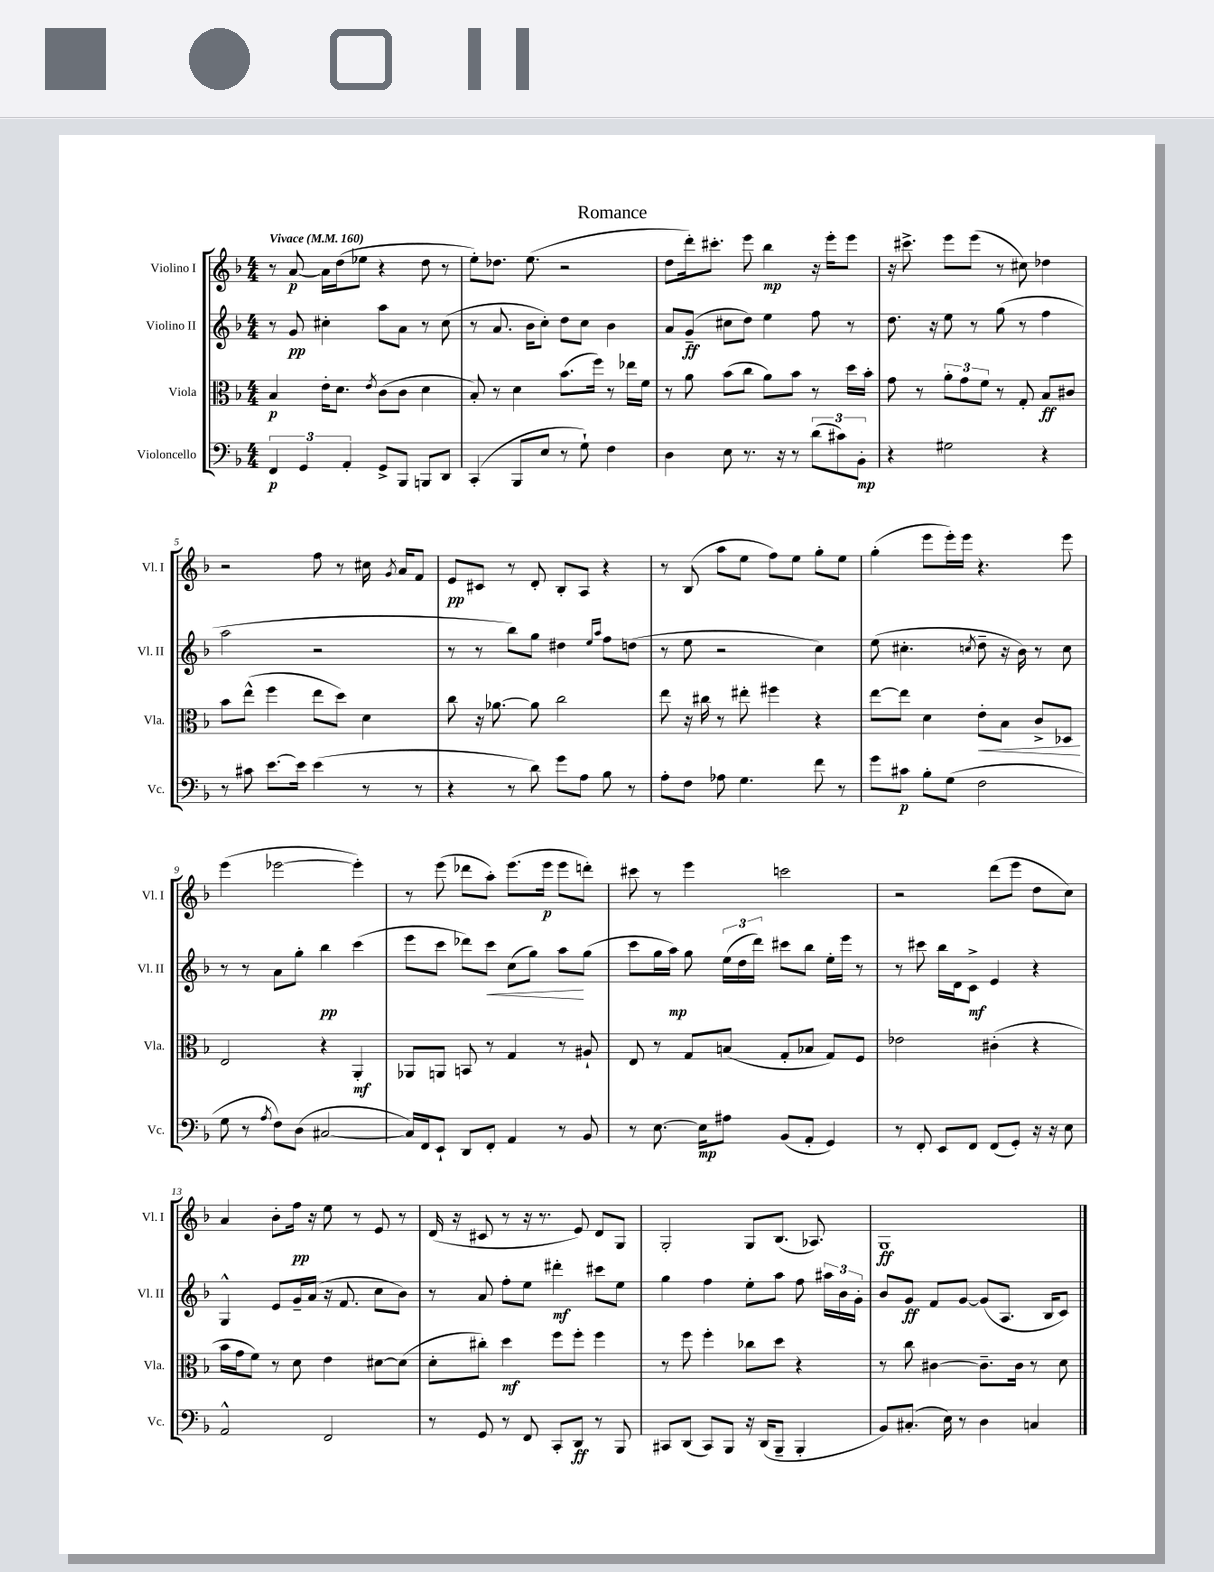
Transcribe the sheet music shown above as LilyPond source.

\header { title = "Romance" }
<<
\new StaffGroup <<
\new Staff = "s0" \with { instrumentName = "Violino I" shortInstrumentName = "Vl. I" } {
    \clef treble \key f \major \numericTimeSignature \time 4/4 \tempo "Vivace" 4 = 160
    \autoBeamOff r8 a'8~\p a'16[ d''16( ees''8] r4 d''8 r8 |
    e''8[-.) des''8.] e''8.( r2 |
    d''8[ d'''16-.) cis'''8.]-. e'''8 bes''4\mp r16 e'''16[-. e'''8] |
    r16 cis'''8.-> e'''8[ e'''8]( r8 cis''8) des''4 |
    r2 f''8 r8 cis''16 \acciaccatura { g'8 } a'16[ f'8] |
    e'8[\pp cis'8] r8 d'8-. bes8[-. a8] r4 |
    r8 bes8( a''8[ e''8] f''8[) e''8] g''8[-. e''8] |
    g''4-.( e'''8[ e'''16-.) e'''16] r4. e'''8 |
    e'''4( ees'''2~ ees'''4-.) |
    r8 e'''8( des'''8[ a''8]-.) e'''8.[( e'''16]\p e'''8[ d'''8]-.) |
    cis'''8 r8 e'''4 c'''2 |
    r2 d'''8[( e'''8] d''8[ c''8]) |
    a'4 bes'8[-. f''16]\pp r16 e''8 r8 e'8 r8 |
    d'16( r16 cis'8 r8 r16 r8. e'8) d'8[ g8] |
    g2-. g8[ bes8.]( aes8.) |
    g1\ff \bar "|." |
}
\new Staff = "s1" \with { instrumentName = "Violino II" shortInstrumentName = "Vl. II" } {
    \clef treble \key f \major \numericTimeSignature \time 4/4
    \autoBeamOff r8 g'8\pp cis''4-. a''8[ a'8] r8 cis''8( |
    r8 a'8. bes'16[ c''8]-.) d''8[ c''8] bes'4 |
    a'8[ g'8]--\ff( cis''8[ d''8]) e''4 f''8 r8 |
    d''8. r16 e''8 r8 g''8( r8 f''4 |
    a''2 r2 |
    r8 r8 bes''8[) g''8] dis''4 \grace { e''16[ a''16] } f''8[ d''8]( |
    r8 e''8 r2 c''4) |
    e''8( cis''4.-. \acciaccatura { c''8 } d''8-- r16 bes'16) r8 c''8 |
    r8 r8 a'8[ g''8]-. bes''4\pp c'''4( |
    e'''8[ c'''8] des'''8[) c'''8]\< c''8[( g''8]) a''8[\! g''8]( |
    c'''8[ g''16 a''16]\mp) g''8 \tuplet 3/2 { e''16[( d''16 d'''16]) } cis'''8[ bes''8] e''16[-. e'''16] r8 |
    r8 cis'''8 bes''16[ d'16 c'8]->\mf e'4 r4 |
    g4-^ e'8[ g'16-- a'16]( r16 f'8. c''8[ bes'8]) |
    r8 a'8 f''8[-. e''8] dis'''4-.\mf cis'''8[ e''8] |
    g''4 f''4 e''8[-. a''8] f''8 \tuplet 3/2 { ais''16[ bes'16 g'16]-. } |
    bes'8[ g'8]\ff f'8[ g'8]~ g'8[( a8.] bes16[ c'8]) \bar "|." |
}
\new Staff = "s2" \with { instrumentName = "Viola" shortInstrumentName = "Vla." } {
    \clef alto \key f \major \numericTimeSignature \time 4/4
    \autoBeamOff bes4\p e'16[-. d'8.] \acciaccatura { e'8 } c'8[( c'8] d'4 |
    bes8-.) r8 d'4 bes'8.[( f''16]) r8 ees''16[ f'16] |
    r8 a'8 bes'8[( c''8] a'8[) bes'8] r8 d''16[ bes'16]-. |
    g'8 r8 \tuplet 3/2 { a'8[-. g'8 f'8] } r8 g8-. bes8[\ff cis'8] |
    bes'8[ e''8]-^( f''4 e''8[ d''8]) d'4 |
    c''8 r16 aes'8.~ aes'8 c''2 |
    e''8 r16 cis''16 r8 eis''8-. fis''4 r4 |
    e''8[~ e''8] d'4 e'8[-.\< bes8] c'8[-> des8]\! |
    e2 r4 a,4-.\mf |
    aes,8[ a,8] b,8 r8 g4 r8 ais8-! |
    e8 r8 g8[ b8]( g8[-. bes8] g8[) f8] |
    ees'2 cis'4-.( r4 |
    bes'16[ g'16 f'8]) r8 d'8 e'4 dis'8[~ dis'8]( |
    d'8[-. cis''8]-.) d''4\mf f''8[ f''8]-. f''4 |
    r8 f''8 f''4-. ces''8[ d''8] r4 |
    r8 c''8 cis'4~ cis'8.[-- cis'16] r8 d'8 \bar "|." |
}
\new Staff = "s3" \with { instrumentName = "Violoncello" shortInstrumentName = "Vc." } {
    \clef bass \key f \major \numericTimeSignature \time 4/4
    \autoBeamOff \tuplet 3/2 { f,4\p g,4 a,4-. } g,8[-> bes,,8] b,,8[ d,8] |
    c,4-.( bes,,8[ e8] r8 g8-!) f4 |
    d4 e8 r8. r16 r8 \tuplet 3/2 { d'8[( cis'8) bes,8]-.\mp } |
    r4 gis2 r4 |
    r8 cis'8 e'8.[~ e'16] e'4( r8 r8 |
    r4 r8 d'8) g'8[ a8] bes8 r8 |
    a8[-. f8] aes8 g4. f'8 r8 |
    g'8[ cis'8]\p bes8[-. g8]( f2 |
    g8 r8 \acciaccatura { a8 } f8[) d8]( cis2~ |
    cis16[) f,16 e,8]-! d,8[ f,8]-. a,4 r8 bes,8 |
    r8 e8.~ e16[\mp ais8] bes,8[( a,8]-. g,4) |
    r8 f,8-. e,8[ f,8] f,8[( g,8]-.) r16 r16 e8 |
    a,2-^ f,2 |
    r8 g,8 r8 f,8 c,8[-. d,8]\ff r8 bes,,8 |
    cis,8[ d,8]( cis,8[) bes,,8] r16 d,16[( bes,,8]-- bes,,4-. |
    bes,8[) cis8.]-.( e16) r8 d4 c4 \bar "|." |
}
>>
>>
